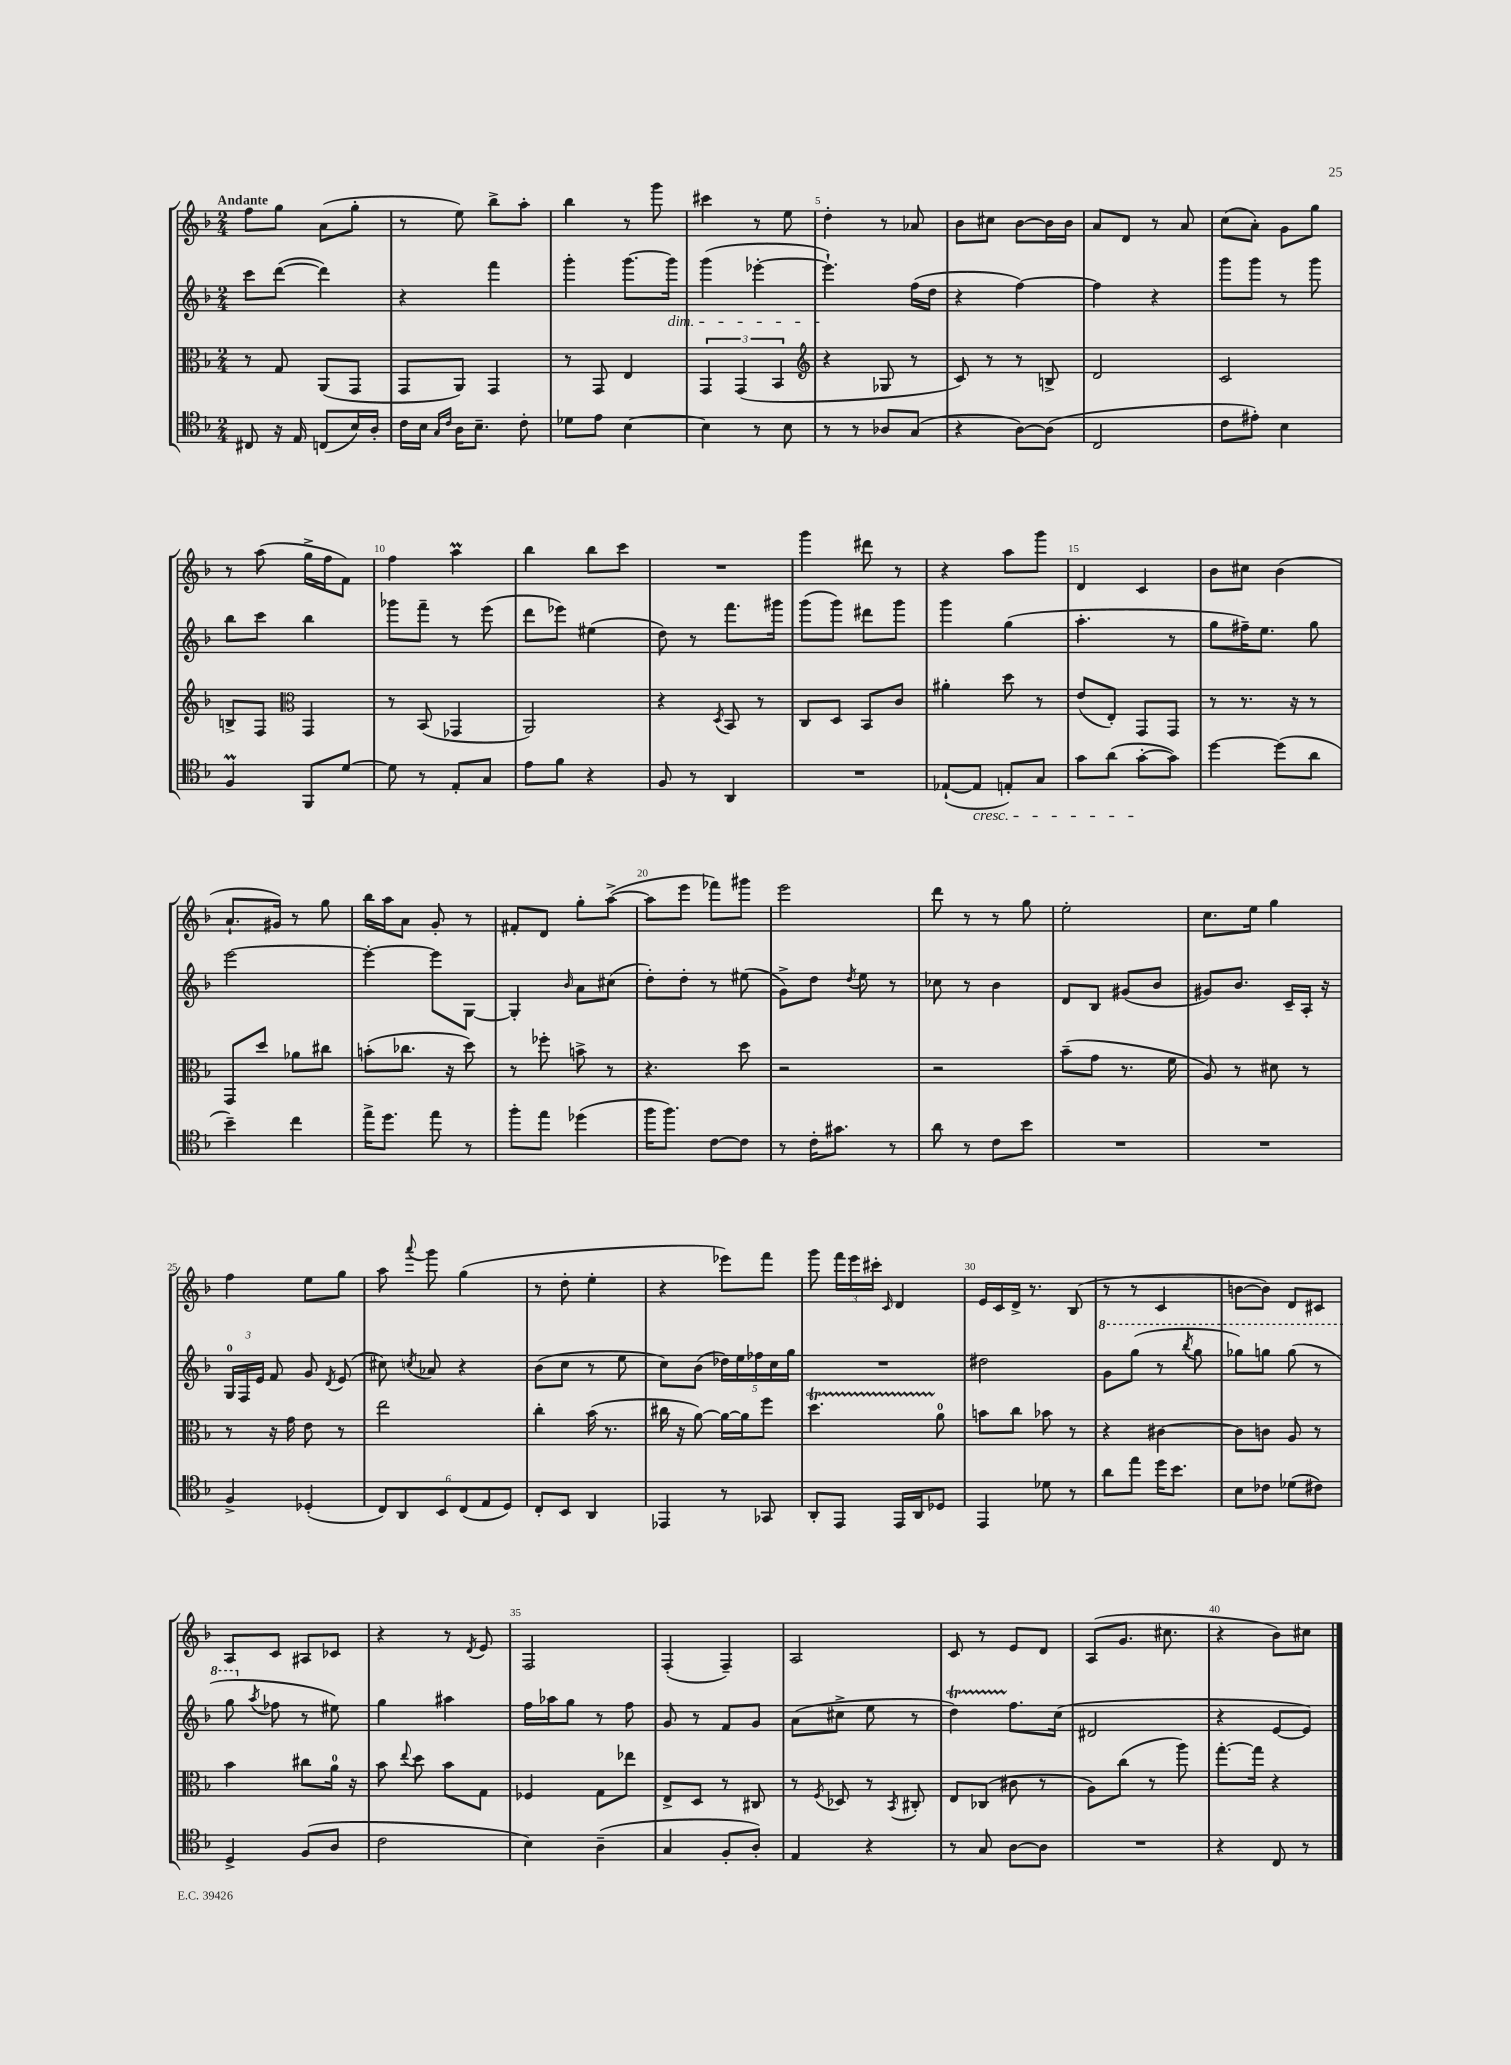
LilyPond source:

<<
\new StaffGroup <<
\new Staff = "s0" {
    \clef treble \key f \major \numericTimeSignature \time 2/4 \tempo "Andante"
    \autoBeamOff f''8[ g''8] a'8[( g''8]-. |
    r8 e''8) bes''8[-> a''8]-. |
    bes''4 r8 g'''8 |
    cis'''4 r8 e''8 |
    d''4-. r8 aes'8 |
    bes'8[ cis''8] bes'8[~ bes'16 bes'16] |
    a'8[ d'8] r8 a'8 |
    c''8[( a'8]-.) g'8[ g''8] |
    r8 a''8( g''16[-> f''16 f'8]) |
    f''4 a''4\prall |
    bes''4 bes''8[ c'''8] |
    R2 |
    g'''4 dis'''8 r8 |
    r4 a''8[ g'''8] |
    d'4 c'4 |
    bes'8[ cis''8] bes'4( |
    a'8.[-! gis'16]) r8 g''8 |
    bes''16[ a''16 a'8] g'8-. r8 |
    fis'8[-. d'8] g''8[-. a''8]~->( |
    a''8[ e'''8] fes'''8[) gis'''8] |
    e'''2 |
    d'''8 r8 r8 g''8 |
    e''2-. |
    c''8.[ e''16] g''4 |
    f''4 e''8[ g''8] |
    a''8 \appoggiatura { a'''8 } g'''8 g''4( |
    r8 d''8-. e''4-. |
    r4 ees'''8[) f'''8] |
    g'''8 \tuplet 3/2 { f'''16[ e'''16 cis'''16]-. } \grace { c'16 } d'4 |
    e'16[ c'16 d'16]-> r8. bes8( |
    r8 r8 c'4 |
    b'8[~ b'8]) d'8[ cis'8] |
    a8[ c'8] ais8[ ces'8] |
    r4 r8 \acciaccatura { d'8 } e'8 |
    f2 |
    f4-.( f4--) |
    a2 |
    c'8 r8 e'8[ d'8] |
    a8[( g'8.] cis''8. |
    r4 bes'8[) cis''8] \bar "|." |
}
\new Staff = "s1" {
    \clef treble \key f \major \numericTimeSignature \time 2/4
    \autoBeamOff c'''8[ d'''8]~( d'''4) |
    r4 f'''4 |
    g'''4-. g'''8.[~ g'''16]\dim |
    g'''4( ees'''4~-. |
    ees'''4.-!\!) f''16[( d''16] |
    r4 f''4~) |
    f''4 r4 |
    g'''8[ g'''8] r8 g'''8 |
    bes''8[ c'''8] bes''4 |
    ges'''8[ f'''8]-- r8 e'''8( |
    d'''8[ ees'''8]) eis''4( |
    d''8) r8 f'''8.[ gis'''16] |
    g'''8[( g'''8]) dis'''8[ g'''8] |
    g'''4 g''4( |
    a''4.-. r8 |
    g''8[ fis''16--) e''8.] g''8 |
    e'''2~ |
    e'''4~-. e'''8[ g8]~ |
    g4-. \grace { bes'16 } a'8[ cis''8]( |
    d''8[-.) d''8]-. r8 eis''8( |
    g'8[->) d''8] \acciaccatura { d''8 } e''8 r8 |
    ces''8 r8 bes'4 |
    d'8[ bes8] gis'8[( bes'8] |
    gis'8[) bes'8.] c'16[-- a16]-. r16 |
    \tuplet 3/2 { g16[-0 f16 e'16] } f'8 g'8 \acciaccatura { d'8 } e'8( |
    cis''8) \acciaccatura { c''8 } aes'8 r4 |
    bes'8[( c''8] r8 e''8 |
    c''8[) bes'8]( \tuplet 5/4 { des''16[) e''16 fes''16 c''16 g''16] } |
    R2 |
    dis''2 |
    \ottava #1 g''8[ g'''8]( r8 \acciaccatura { bes'''8 } g'''8 |
    ges'''8[) g'''8] g'''8( r8 |
    g'''8 \ottava #0 \acciaccatura { a''8 } fes''8 r8 eis''8) |
    g''4 ais''4 |
    f''16[ aes''16 g''8] r8 f''8 |
    g'8 r8 f'8[ g'8] |
    a'8[( cis''8]-> e''8 r8 |
    d''4\startTrillSpan) f''8.[\stopTrillSpan c''16]( |
    dis'2 |
    r4 e'8[~ e'8]) \bar "|." |
}
\new Staff = "s2" {
    \clef alto \key f \major \numericTimeSignature \time 2/4
    \autoBeamOff r8 g8 a,8[( g,8] |
    g,8[ a,8]) g,4 |
    r8 g,8 e4 |
    \tuplet 3/2 { g,4 g,4( bes,4 } |
    \clef treble r4 ges8 r8 |
    c'8) r8 r8 b8-> |
    d'2 |
    c'2 |
    b8[-> f8] \clef alto g,4 |
    r8 bes,8( ges,4 |
    a,2) |
    r4 \acciaccatura { d8 } bes,8 r8 |
    c8[ d8] bes,8[ c'8] |
    ais'4-. d''8 r8 |
    e'8[( e8]-.) g,8[ g,8] |
    r8 r8. r16 r8 |
    g,8[ d''8] aes'8[ cis''8] |
    b'8[-.( ces''8.] r16 d''8) |
    r8 fes''8-. b'8-> r8 |
    r4. d''8 |
    r2 |
    r2 |
    bes'8[--( g'8] r8. f'16 |
    a8) r8 dis'8 r8 |
    r8 r16 g'16 e'8 r8 |
    e''2 |
    c''4-. bes'16( r8. |
    cis''16 r16 a'8~) a'16[~ a'16 f''8] |
    d''4.\startTrillSpan a'8-0\stopTrillSpan |
    b'8[ c''8] bes'8 r8 |
    r4 cis'4~ |
    cis'8[ c'8] a8 r8 |
    bes'4 cis''8[ a'16]-0 r16 |
    bes'8 \appoggiatura { e''8 } d''8 bes'8[ g8] |
    fes4 g8[ ees''8] |
    e8[-> d8] r8 cis8 |
    r8 \acciaccatura { f8 } des8 r8 \acciaccatura { bes,8 } cis8-. |
    e8[ ces8]( cis'8 r8 |
    a8[) c''8]( r8 a''8) |
    g''8.[~-. g''16] r4 \bar "|." |
}
\new Staff = "s3" {
    \clef tenor \key f \major \numericTimeSignature \time 2/4
    \autoBeamOff cis8 r16 e16 c8[( bes16) a16]-. |
    c'16[ bes16] \grace { g16[ c'16] } a16[ bes8.]-- c'8-. |
    des'8[ e'8] bes4~ |
    bes4 r8 bes8 |
    r8 r8 aes8[ g8]( |
    r4 a8[~) a8]( |
    c2 |
    c'8[ eis'8]-.) bes4 |
    f4\prall f,8[ d'8]~ |
    d'8 r8 e8[-. g8] |
    e'8[ f'8] r4 |
    f8 r8 a,4 |
    R2 |
    ees8[~-!( ees8]\cresc e8[-.) g8] |
    g'8[ a'8]( g'8[~-.\! g'8]) |
    d''4~ d''8[( a'8] |
    bes'4--) c''4 |
    e''16[-> d''8.] e''8 r8 |
    f''8[-. e''8] des''4( |
    f''16[ f''8.]) c'8[~ c'8] |
    r8 c'16[-. gis'8.] r8 |
    a'8 r8 c'8[ bes'8] |
    R2 |
    R2 |
    f4-> des4-.( |
    \tuplet 6/4 { c8[) a,8 bes,8 c8( e8 d8]) } |
    c8[-. bes,8] a,4 |
    ees,4 r8 ges,8 |
    a,8[-. e,8] e,16[ a,16 des8] |
    e,4 des'8 r8 |
    a'8[ e''8] d''16[ bes'8.] |
    bes8[ ces'8] des'8[( cis'8]) |
    d4-> f8[( a8] |
    c'2 |
    bes4) a4--( |
    g4 f8[-. a8]-.) |
    e4 r4 |
    r8 g8 a8[~ a8] |
    R2 |
    r4 c8 r8 \bar "|." |
}
>>
>>
\layout { \context { \Score \override BarNumber.break-visibility = ##(#f #t #t) barNumberVisibility = #(every-nth-bar-number-visible 5) } }
